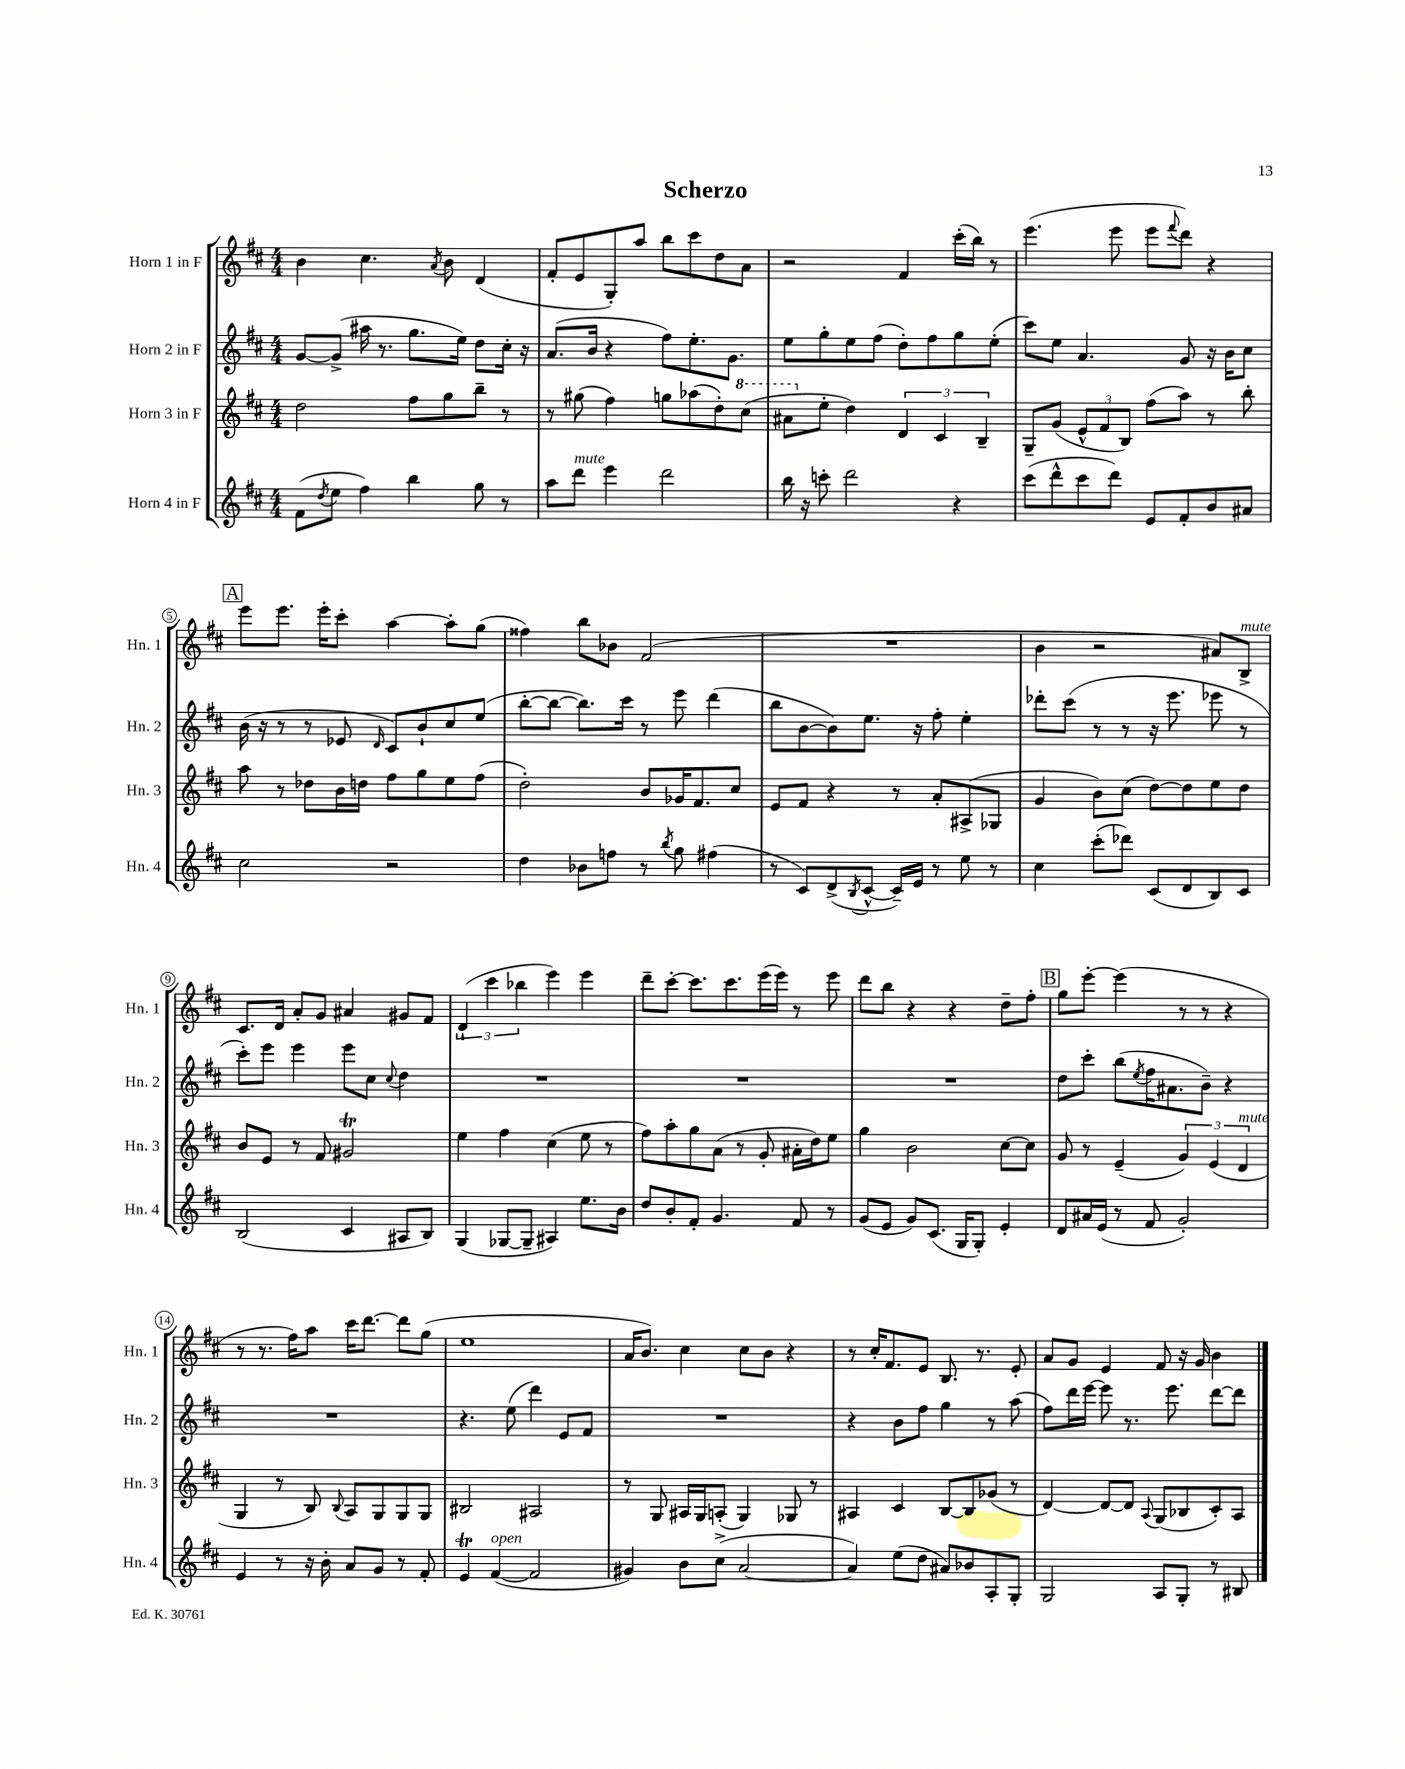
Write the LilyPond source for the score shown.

\header { title = "Scherzo" }
<<
\new StaffGroup <<
\new Staff = "s0" \with { instrumentName = "Horn 1 in F" shortInstrumentName = "Hn. 1" } {
    \clef treble \key d \major \numericTimeSignature \time 4/4
    b'4 cis''4. \acciaccatura { a'8 } b'8 d'4( |
    fis'8-. e'8 g8-.) a''8 b''8 cis'''8 d''8 a'8 |
    r2 fis'4 cis'''16-.( b''16) r8 |
    e'''4.( e'''8 e'''8 \appoggiatura { fis'''8 } d'''8) r4 |
    \mark \markup { \box "A" } e'''8 e'''8. e'''16-. cis'''8-. a''4~ a''8-. g''8( |
    fisis''4) b''8 bes'8 fis'2( |
    R1 |
    b'4 r2 ais'8) b8->^\markup { \italic "mute" } |
    cis'8. d'16 a'8-. g'8 ais'4 gis'8 fis'8 |
    \tuplet 3/2 { d'4-!( cis'''4 bes''4 } e'''4) e'''4 |
    d'''8-- cis'''8~-. cis'''8. cis'''8. e'''16( e'''16) r8 e'''8 |
    d'''8 b''8 r4 r4 d''8-- fis''8-. |
    \mark \markup { \box "B" } g''8 e'''8~-. e'''4( r8 r8 r4 |
    r8 r8. fis''16) a''8 cis'''16 d'''8.~ d'''8 g''8( |
    e''1 |
    a'16 b'8.) cis''4 cis''8 b'8 r4 |
    r8 cis''16-. fis'8. e'8 b8. r8. e'8-. |
    a'8 g'8 e'4 fis'8 r16 g'16 b'4 \bar "|." |
}
\new Staff = "s1" \with { instrumentName = "Horn 2 in F" shortInstrumentName = "Hn. 2" } {
    \clef treble \key d \major \numericTimeSignature \time 4/4
    g'8~ g'8->( ais''16 r8. g''8. e''16) d''8 cis''16-. r16 |
    a'8.( b'16 r4 fis''8) e''8.-. g'8. |
    e''8 g''8-. e''8 fis''8( d''8-.) fis''8 g''8 e''8-.( |
    cis'''8) e''8 a'4. g'8 r16 b'16 cis''8 |
    \mark \markup { \box "A" } b'16( r16 r8 r8 ees'8 \grace { d'16 } cis'8) b'8-! cis''8 e''8( |
    b''8~-. b''8~ b''8.) cis'''16 r8 e'''8 d'''4( |
    b''8 b'8~ b'8) e''8. r16 fis''8-. e''4-. |
    des'''8-. cis'''8( r8 r8 r16 e'''8. ees'''8 r8 |
    cis'''8-.) e'''8 e'''4 e'''8 cis''8 \appoggiatura { cis''8 } d''4 |
    R1 |
    R1 |
    R1 |
    \mark \markup { \box "B" } d''8 cis'''8-. b''8( \acciaccatura { e''8 } fis''16 ais'8. b'8--) r4 |
    R1 |
    r4. e''8( d'''4) e'8 fis'8 |
    R1 |
    r4 b'8 fis''8 g''4 r8 a''8( |
    fis''8) d'''16 e'''16~ e'''8 r8. e'''8. d'''8~ d'''8 \bar "|." |
}
\new Staff = "s2" \with { instrumentName = "Horn 3 in F" shortInstrumentName = "Hn. 3" } {
    \clef treble \key d \major \numericTimeSignature \time 4/4
    d''2 fis''8 g''8 b''8-- r8 |
    r8 gis''8( fis''4) g''8 aes''8( d''8-.) \ottava #1 cis'''8( |
    ais''8 \ottava #0 e''8-. d''4) \tuplet 3/2 { d'4 cis'4 b4-- } |
    g8-- g'8( \tuplet 3/2 { e'8-^ fis'8 b8) } fis''8( a''8) r8 b''8-. |
    \mark \markup { \box "A" } a''8 r8 des''8 b'16 d''16 fis''8 g''8 e''8 fis''8( |
    d''2-.) b'8 ges'16 fis'8. cis''8 |
    e'8 fis'8 r4 r8 a'8-. ais8->( ges8 |
    g'4 b'8) cis''8( d''8~) d''8 e''8 d''8 |
    b'8 e'8 r8 fis'8 gis'2\trill |
    e''4 fis''4 cis''4( e''8 r8 |
    fis''8) a''8-. g''8 a'8( r8 g'8-. ais'16-. d''16) e''8 |
    g''4 b'2 cis''8~ cis''8 |
    \mark \markup { \box "B" } g'8 r8 e'4--( \tuplet 3/2 { g'4) e'4( d'4^\markup { \italic "mute" } } |
    g4 r8 b8) \appoggiatura { b8 } a8 g8 g8 g8 |
    bis2 ais2 |
    r8 g8 ais16 g16 a8-.( g4) ges8 r8 |
    ais4 cis'4 b8~ b8 ges'8( r8 |
    d'4~) d'8~ d'8 \appoggiatura { a8 } g8( bes8 cis'8-.) a8 \bar "|." |
}
\new Staff = "s3" \with { instrumentName = "Horn 4 in F" shortInstrumentName = "Hn. 4" } {
    \clef treble \key d \major \numericTimeSignature \time 4/4
    fis'8( \acciaccatura { d''8 } e''8 fis''4) b''4 g''8 r8 |
    a''8 d'''8^\markup { \italic "mute" } e'''4 d'''2 |
    b''16 r16 c'''8-. d'''2 r4 |
    cis'''8( d'''8-^ cis'''8 d'''8) e'8 fis'8-. b'8 ais'8 |
    \mark \markup { \box "A" } cis''2 r2 |
    d''4 bes'8 f''8 r8 \acciaccatura { b''8 } g''8 fis''4( |
    r8 cis'8) d'8->( \acciaccatura { b8 } cis'8~-^ cis'16--) e'16 r8 e''8 r8 |
    cis''4 cis'''8-.( des'''8) cis'8( d'8 b8) cis'8 |
    b2( cis'4 ais8 b8) |
    g4( ges8~ ges8-- ais4) e''8. b'16 |
    d''8 b'8-. fis'8-. g'4. fis'8 r8 |
    g'8( e'8 g'8) cis'8.( g16 g8-.) e'4-. |
    \mark \markup { \box "B" } d'8 ais'16 e'16( r8 fis'8 g'2-.) |
    e'4 r8 r16 b'16-. a'8 g'8 r8 fis'8-. |
    e'4\trill fis'4~^\markup { \italic "open" }( fis'2 |
    gis'4) b'8 cis''8->( a'2~ |
    a'4) e''8( d''8 ais'8) bes'8 a8-. g8-. |
    g2 a8 g8-. r8 bis8 \bar "|." |
}
>>
>>
\layout { \context { \Score \override BarNumber.stencil = #(make-stencil-circler 0.1 0.3 ly:text-interface::print) } }
